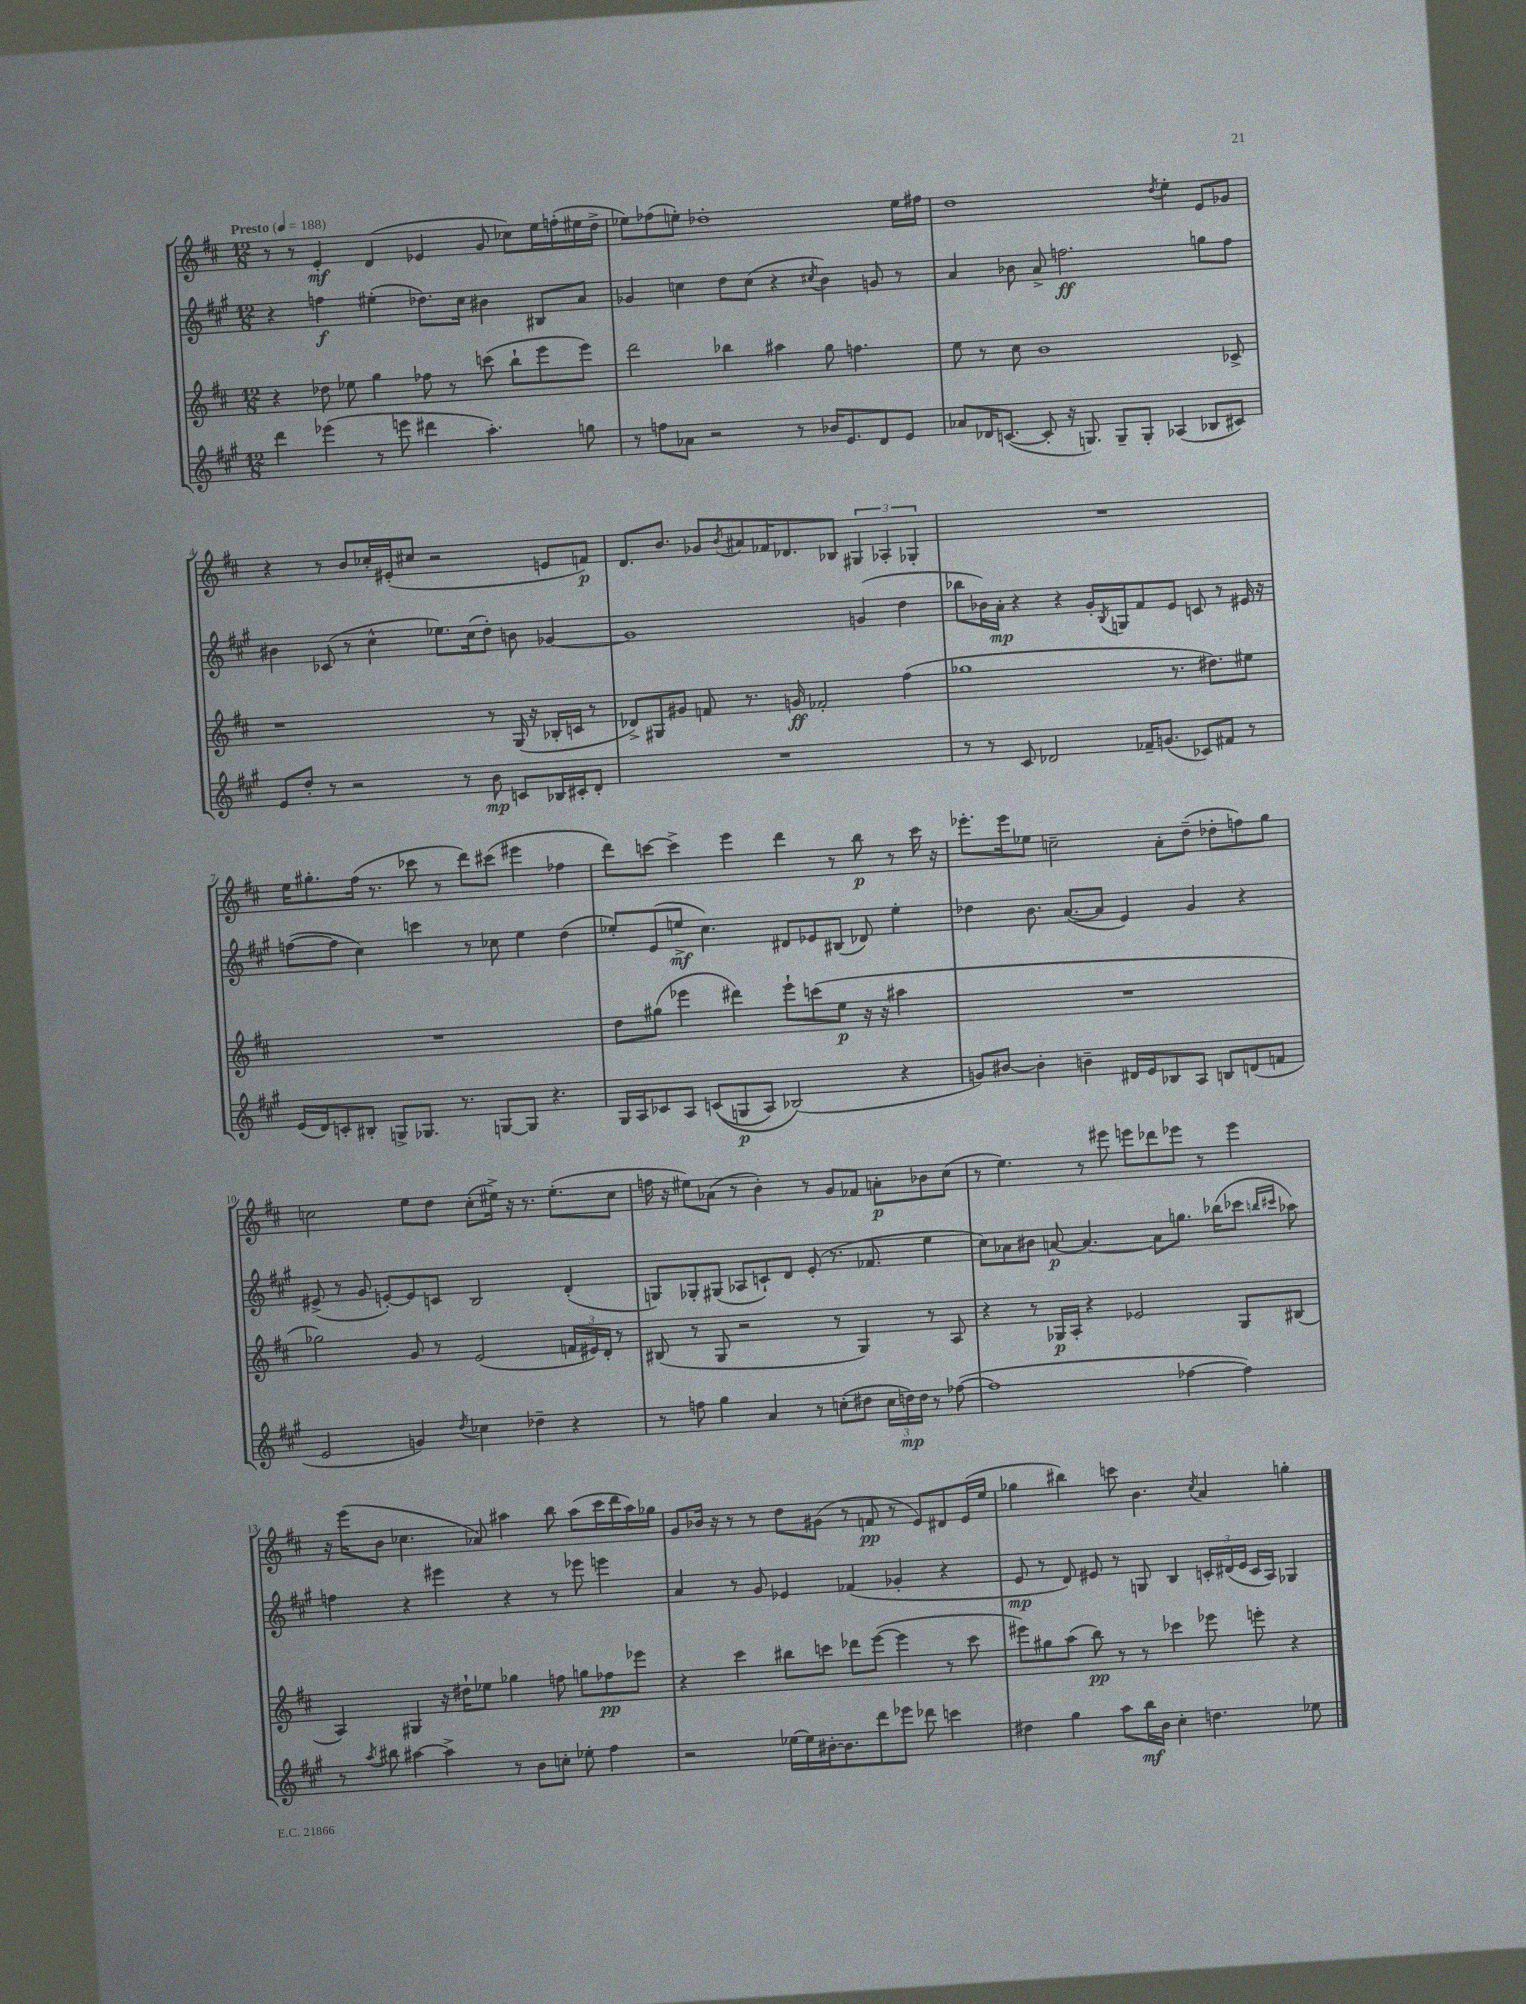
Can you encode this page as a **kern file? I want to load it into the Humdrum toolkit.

**kern	**kern	**kern	**kern
*staff4	*staff3	*staff2	*staff1
*clefG2	*clefG2	*clefG2	*clefG2
*k[f#c#g#]	*k[f#c#]	*k[f#c#g#]	*k[f#c#]
*M12/8	*M12/8	*M12/8	*M12/8
*MM188	*MM188	*MM188	*MM188
4ddd\	4r	4r	8r
.	.	.	8r
(4eee-\	8dd-\	4ff\	4e'/
.	8ee-\	.	.
8r	4gg\	(4ee#'\	(4d/
8eee\	.	.	.
4ddd#\	8ff-\	8.dd-\L)	4e-/
.	8r	.	.
.	.	16cc#\Jk	.
4.aa'\)	(8ccc\	4b#\	8g/
.	8bb`\L	.	8cc-\L)
.	8eee\	8B#/L	16ee\L
.	.	.	(16ff'\
8gg\	8eee\J)	8a/J	16ee#\
.	.	.	16dd^\JJ
=	=	=	=
8r	2ddd\	4g-/	8ee-\L)
8ff\L	.	.	(8ff-\
8a-\J	.	4cc\	8ee'\J)
2r	.	.	1dd-'
.	4bb-\	8dd\L	.
.	.	(8cc\J	.
.	4aa#\	4r	.
8r	.	.	.
.	.	8qcc#/	.
16b-/LK	8gg\	4b\)	.
8.e/	.	.	.
.	4.ff\	.	.
8d/	.	8g/	.
8e/J	.	8r	16ee\LL
.	.	.	16ff#\JJ
=	=	=	=
8a-/L	8ee\	4a/	1dd
16d-/K	8r	.	.
([8.c/J	.	.	.
.	8cc#\	8b-\	.
8c'/]	1b	8a^/	.
16r	.	2.ff\	.
8.G/)	.	.	.
8G~/L	.	.	.
8G'/J	.	.	.
.	.	.	8qdd/
(4A-/	.	.	4ee'\
8B-/L	.	8gg\L	8e/L
8c#/J)	8c-^/	8ff\J	8g-/J
=	=	=	=
8e/L	1r	4b#\	4r
8dd'/J	.	.	.
8r	.	(8c-/	8r
2r	.	8r	8b/L
.	.	4cc#^^\	16cc-'/L
.	.	.	(16e#'/J
.	.	.	8cc#/J
.	.	8.ee-\L)	2r
8r	.	.	.
.	.	(16cc#\k	.
8b\	8r	8dd'\J)	.
8c/L	(16G/	8b\	.
.	16r	.	.
16B-/L	16B-'/LL	[4g-/	8e/L
16c#'/J	16c/JJ	.	.
8d'/J	8r	.	8f/J)
=	=	=	=
1.r	8d-^/L)	1g-]	8.d/L
.	8G#/	.	.
.	.	.	8.b/J
.	8g#/J	.	.
.	8f/	.	8g-/L
.	.	.	8qb/
.	8.r	.	8a#/
.	.	.	16f-/K
.	16g/	.	8.d-/
.	2f-'/	.	.
.	.	.	8B-/J
.	.	(4g/	6G#/
.	.	.	6A-'/
.	(4ff#\	4dd\	.
.	.	.	6G-'/
=	=	=	=
8r	1gg-	8bb-\L	1.r
8r	.	16b-\L)	.
.	.	16a'\JJ	.
8c#/	.	4r	.
2d-/	.	.	.
.	.	4r	.
.	.	16g#'/LL	.
.	.	8qB/	.
.	.	16G/J	.
16f-~/LK	.	8f#/	.
(8.g/J	.	.	.
.	8.r	8e/J	.
8c-/L)	.	8c/	.
.	8.dd#\L)	.	.
8f#/J	.	8r	.
8r	8ee#\J	16e#/	.
.	.	16r	.
=	=	=	=
(16e/LL	1.r	([8ff\L	16ee\LK
16d/J)	.	.	8.gg#'\
8c'/	.	8ff\]J	.
8B#'/J	.	4cc#\)	(16ff#\Jk
.	.	.	8.r
8G^/L	.	.	.
8.G-/J	.	4ccc\	8ccc-\
.	.	.	8r
8.r	.	.	.
.	.	8r	8ddd\L)
[8G/L	.	8cc-\	(8ccc#\J
8G/]J	.	4ee\	4eee#\
4.r	.	.	.
.	.	(4dd\	4ff-\
=	=	=	=
16G#/LL	8dd\L	8ee-'/L)	8ddd\L)
16A/J	.	.	.
8c-/	(8gg#\J	(8e/	[8ccc\J
8A/J	4eee-\	8ee^/J	4ccc^\]
&((8c/L	.	4.cc#\)	.
8G/	4ddd#\)	.	4eee\
8A/J)	.	.	.
(2B-/&)	8eee-`\L	8d#/L	4ddd\
.	(8ccc\	8e-/	.
.	8ee\J	(8B#/J	8r
.	16r	8d-/)	8bb\
.	16r	.	.
4r	4aa#\	4ee'\	8r
.	.	.	16ccc\
.	.	.	16r
=	=	=	=
8g/L)	1.r	4dd-\	8.eee-'\L
[8b#/J	.	.	.
.	.	.	16eee-\k
4b#'\]	.	8.b\	8ee-\J
.	.	.	2cc~\
.	.	([8.a/L	.
4b~\	.	.	.
.	.	8a/]J	.
16d#/LL	.	4e/)	.
16e/J	.	.	.
8B-/	.	.	8a'\L
8A/J	.	4g#/	(8dd~\J
8B/L	.	.	8dd-'\L
(8d/	.	4r	8ff\)
8f/J	.	.	8gg\J
=	=	=	=
2e/	2gg-\)	(8e#^/	2cc\
.	.	8r	.
.	.	8g#/	.
.	.	[8e'/L)	.
4g/)	8g/	8e/]	8ee\L
.	8r	8c/J	8dd\J
8qdd/	.	.	.
4cc-\	(2e/	2B/	(8cc'\L
.	.	.	16ee#^\Jk)
.	.	.	16r
4dd-~\	.	.	8.r
.	.	.	(8.ee#'\L
4r	24f/LL	(4d'/	.
.	24e#/)	.	.
.	24d'/JJ	.	.
.	8r	.	8cc\J
=	=	=	=
8r	(8B#/	8G/L)	16ff\
.	.	.	16r
8ff\	8r	8G-'/	8ee#\L)
4gg#\	8G/	(8G#/J	(8a-\J
.	2r	8A-/L	8r
4a/	.	8c`/)	4b'\)
.	.	8d/J	.
8r	.	(8e'/	8r
(8cc'\L	8r	8.r	8g/L
8dd#\J	4G/)	.	8f-/J
.	.	8.f-/	.
24cc\LL	.	.	8a'\L
24dd\)	.	.	.
24dd\JJ	.	.	.
8r	8r	4ee\	8b-\
([8ff-\	8A/	.	(8cc#\J
=	=	=	=
1ff-]	4r	8cc#\L)	8r
.	.	8a-\	4.ee\)
.	8r	8b#\J	.
.	16G-/LL	[8a/	.
.	16A'/JJ	.	.
.	4r	4.a/_	8r
.	.	.	8eee#\
.	2e-/	.	8eee\L
.	.	8a\]L	8ddd-\
[4ff-\	.	8.gg\J	8eee-\J
.	.	.	8r
.	.	(16bb-\LK	.
4ff-\])	8G-/L	8ccc-\J	4eee-\
.	.	16qqbb/LL	.
.	.	16qqccc#/JJ	.
.	(8B#/J	8aa-\)	.
=	=	=	=
8r	4A/)	4ff\	16r
.	.	.	(16eee\LK
8qaa/	.	.	.
8bb#\	.	.	8b\J
[4aa#\	4G#/	4r	4.cc-\
4aa#^\]	16r	4eee#\	.
.	16dd#`\LK	.	.
.	8ee-\J	.	8a-/)
8r	4gg-\	4r	4aa#\
8b\L	.	.	.
8cc'\J	8ff\	8r	8bb\
8ee-'\	8gg\L	8eee-\	(8aa#\L
4ff#\	8ff-\	4eee\	16ccc#\L
.	.	.	16ddd\
.	8eee-\J	.	16aa#\)
.	.	.	16gg-\JJ
=	=	=	=
2r	4r	4a/	8g/L
.	.	.	16b-/Jk
.	.	.	16r
.	4ccc#\	8r	8r
.	.	8g#/	8r
[16ee-\LL	8bb#\L	4e-/	8dd\L
16ee-\]	.	.	.
[16b#'\J	8ccc\J	.	(8g#\J
8.b#\]	.	.	.
.	8ddd-\L	(4f-/	8r
8ddd\	([8eee\J	.	8f/
8eee-\J	4eee\]	4g-'/	8r
8ddd-\	.	.	8e/L)
4ccc\	8r	4r	8d#/
.	8ccc\	.	(16e/L
.	.	.	16ee/JJ
=	=	=	=
4dd#\	8eee#\L)	8e/	4gg-\
.	8gg#\	8r	.
4gg#\	(8aa\J	8d/)	4bb#\)
.	8bb\)	8e#/	.
8aa\L	8r	8r	8ccc\
16bb\L	8r	8G/	4.b\
16b\JJ	.	.	.
4cc#'\	4ccc-\	4B/	.
.	.	.	8qcc#/
4.dd\	8eee-\	24c'/LL	4a/
.	.	(24d#/	.
.	.	24e#/JJ	.
.	8eee'\	16c/LL	.
.	.	16A/JJ)	.
.	4r	4G-/	4gg'\
8ee-\	.	.	.
==	==	==	==
*-	*-	*-	*-
